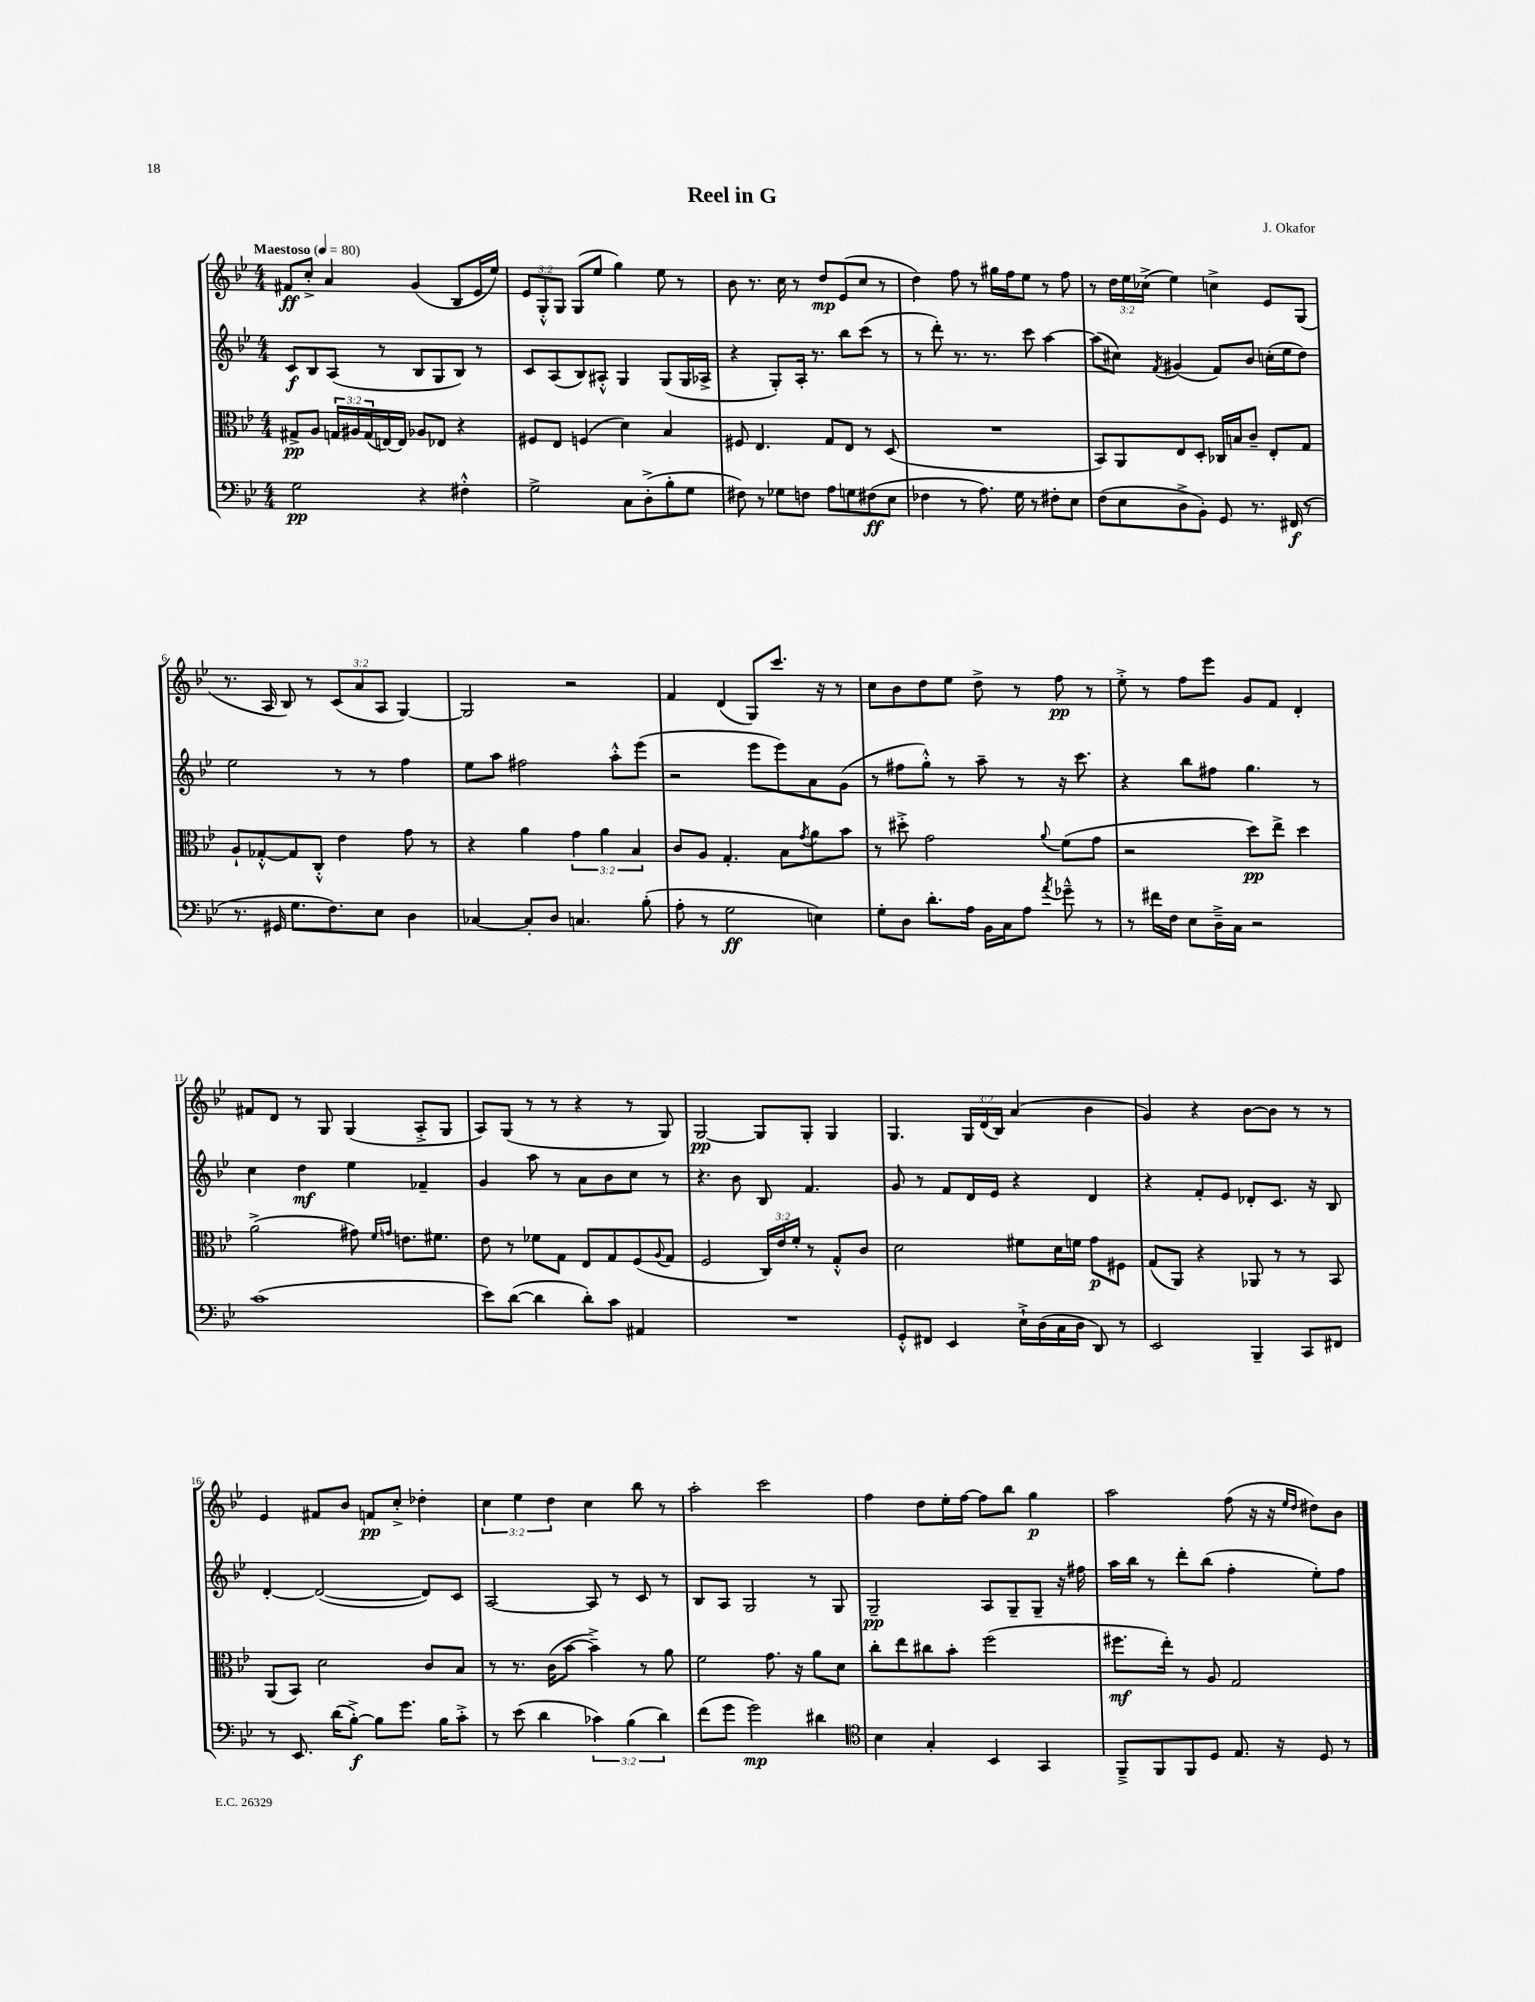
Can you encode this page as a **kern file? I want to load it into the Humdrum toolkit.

**kern	**dynam	**kern	**dynam	**kern	**dynam	**kern	**dynam
*part4	*part4	*part3	*part3	*part2	*part2	*part1	*part1
*staff4	*staff4	*staff3	*staff3	*staff2	*staff2	*staff1	*staff1
*clefF4	*	*clefC3	*	*clefG2	*	*clefG2	*
*k[b-e-]	*	*k[b-e-]	*	*k[b-e-]	*	*k[b-e-]	*
*M4/4	*	*M4/4	*	*M4/4	*	*M4/4	*
*MM80	*	*MM80	*	*MM80	*	*MM80	*
=1	=1	=1	=1	=1	=1	=1	=1
!	!	!	!	!	!	!LO:TX:a:B:t=Maestoso	!
2G\	pp	8G#X^/L	pp	8c/L	f	8f#X/L	ff
.	.	8A/J	.	8B-/	.	8cc'^/J	.
.	.	24Gn/LL	.	(8A/J	.	4a/	.
.	.	24A#X/	.	.	.	.	.
.	.	(24G/	.	.	.	.	.
.	.	[16En/)	.	8r	.	.	.
.	.	16E/JJ]	.	.	.	.	.
4r	.	8A-X/L	.	8B-/L	.	(4g/	.
.	.	8E-X/J	.	8G/	.	.	.
4F#X'^^\	.	4r	.	8B-/J)	.	8B-/L	.
.	.	.	.	8r	.	16e-/L	.
.	.	.	.	.	.	16ee-/JJ)	.
=2	=2	=2	=2	=2	=2	=2	=2
2G^\	.	8F#X/L	.	8c/L	.	12e-/L	.
.	.	.	.	.	.	12G'^^/	.
.	.	8E-/J	.	(8A/	.	.	.
.	.	.	.	.	.	12G/J	.
.	.	(4Fn/	.	8B-/)	.	(8G/L	.
.	.	.	.	8A#X'^^/J	.	8ee-/J	.
8C\L	.	4d\)	.	4G/	.	4gg\)	.
(8D'^\	.	.	.	.	.	.	.
8B-'\	.	4B-/	.	(8G/L	.	8ee-\	.
8G\J	.	.	.	16G/L	.	8r	.
.	.	.	.	16A-X^/JJ	.	.	.
=3	=3	=3	=3	=3	=3	=3	=3
8F#X\)	.	8F#X/	.	4r	.	8b-\	.
8r	.	4.E-/	.	.	.	8.r	.
8G-X\L	.	.	.	8G'/L)	.	.	.
.	.	.	.	.	.	16cc\	.
8Fn\J	.	.	.	16A'/Jk	.	8r	.
.	.	.	.	8.r	.	.	.
8A\L	.	8G/L	.	.	.	8dd/L	mp
8Gn\	.	8E-/J	.	8bb-\L	.	(8e-/	.
(8F#X\	ff	8r	.	(8ccc\J	.	8cc/J	.
8E-\J	.	(8D/	.	8r	.	8r	.
=4	=4	=4	=4	=4	=4	=4	=4
4F-X\	.	1r	.	8r	.	4dd\)	.
.	.	.	.	8ddd'\)	.	.	.
8r	.	.	.	8.r	.	8ff\	.
8.A\)	.	.	.	.	.	8r	.
.	.	.	.	8.r	.	.	.
.	.	.	.	.	.	16gg#X\LL	.
16G\	.	.	.	.	.	16ff\J	.
8r	.	.	.	8ccc\	.	8ee-\J	.
8F#X'\L	.	.	.	[4aa\	.	8r	.
8E-\J	.	.	.	.	.	8ff\	.
=5	=5	=5	=5	=5	=5	=5	=5
(8F\L	.	8BB-/L)	.	(8aa\L]	.	8r	.
8E-\	.	8AA/	.	8cc#X\J)	.	24dd\LL	.
.	.	.	.	.	.	24ee-\	.
.	.	.	.	.	.	(24cc-X^\JJ	.
.	.	.	.	8qf/	.	.	.
8D^\	.	8E-/	.	(4g#X/	.	4ee-\)	.
8BB-'\J)	.	8D'/J	.	.	.	.	.
8GG/	.	16C-X/LL	.	8f/L)	.	4ccn^\	.
.	.	16Bn/J	.	.	.	.	.
8.r	.	8c~/J	.	8b-/J	.	.	.
.	.	8E-'/L	.	(16ccn'\LL	.	8e-/L	.
(16FF#X/	f	.	.	16ee-\J	.	.	.
8r	.	8G/J	.	8dd\J)	.	(8G/J	.
!!LO:LB:g=z
=6	=6	=6	=6	=6	=6	=6	=6
8.r	.	8A`/L	.	2ee-\	.	8.r	.
.	.	[8G-X'^^/	.	.	.	.	.
16GG#X/	.	.	.	.	.	16A/	.
8.G\L	.	8G-/]	.	.	.	8B-/)	.
.	.	8C'^^/J	.	.	.	8r	.
8.F\)	.	.	.	.	.	.	.
.	.	4e-\	.	8r	.	(12c/L	.
.	.	.	.	.	.	12a/	.
8E-\J	.	.	.	8r	.	.	.
.	.	.	.	.	.	12A/J	.
4D\	.	8g\	.	4ff\	.	[4G/)	.
.	.	8r	.	.	.	.	.
=7	=7	=7	=7	=7	=7	=7	=7
[4C-X/	.	4r	.	8ee-\L	.	2G/]	.
.	.	.	.	8aa\J	.	.	.
8C-'/L]	.	4a\	.	2ff#X\	.	.	.
8D/J	.	.	.	.	.	.	.
4.Cn/	.	6g\	.	.	.	2r	.
.	.	6a\	.	.	.	.	.
.	.	.	.	8aa'^^\L	.	.	.
.	.	6B-/	.	.	.	.	.
(8B-'\	.	.	.	(8eee-\J	.	.	.
=8	=8	=8	=8	=8	=8	=8	=8
8A'\	.	8c/L	.	2r	.	4f/	.
8r	.	8A/J	.	.	.	.	.
2G\	ff	4.G'/	.	.	.	(4d/	.
.	.	.	.	8eee-\L	.	8G/L)	.
.	.	8B-\L	.	8eee-\)	.	8.ccc/J	.
.	.	8qg/	.	.	.	.	.
4En\)	.	8a\	.	8a\	.	.	.
.	.	.	.	.	.	16r	.
.	.	8b-\J	.	(8g\J	.	8r	.
=9	=9	=9	=9	=9	=9	=9	=9
8G'\L	.	8r	.	8r	.	8cc\L	.
8D\J	.	8dd#X'^\	.	8ff#X\L	.	8b-\	.
8.d'\L	.	2g\	.	8gg'^^\J)	.	8dd\	.
.	.	.	.	8r	.	8ee-\J	.
16A\Jk	.	.	.	.	.	.	.
16BB-\LL	.	.	.	8aa~\	.	8dd^\	.
16C\J	.	.	.	.	.	.	.
8A\J	.	.	.	8r	.	8r	.
8qa/	.	8qqa/	.	.	.	.	.
8g-X~^^\	.	(8f\L	.	16r	.	8ff\	pp
.	.	.	.	8.ccc\	.	.	.
8r	.	8g\J	.	.	.	8r	.
=10	=10	=10	=10	=10	=10	=10	=10
8r	.	2r	.	4r	.	8ee-'^\	.
16f#X\LL	.	.	.	.	.	8r	.
16F\JJ	.	.	.	.	.	.	.
8E-\L	.	.	.	8bb-\L	.	8ff\L	.
16D~^\L	.	.	.	8ff#X\J	.	8eee-\J	.
16C\JJ	.	.	.	.	.	.	.
2r	.	8dd\L)	pp	4.gg\	.	8g/L	.
.	.	8ee-^\J	.	.	.	8f/J	.
.	.	4dd\	.	.	.	4d'/	.
.	.	.	.	8r	.	.	.
!!LO:LB:g=z
=11	=11	=11	=11	=11	=11	=11	=11
(1c	.	(2a^\	.	4cc\	.	8f#X/L	.
.	.	.	.	.	.	8d/J	.
.	.	.	.	4dd\	mf	8r	.
.	.	.	.	.	.	8G/	.
.	.	8g#X\)	.	4ee-\	.	(4G/	.
.	.	16qqf/LL	.	.	.	.	.
.	.	16qqgn/JJ	.	.	.	.	.
.	.	8.en\L	.	.	.	.	.
.	.	.	.	4f-X~/	.	8A'^/L	.
.	.	8.f#X\J	.	.	.	.	.
.	.	.	.	.	.	8G/J	.
=12	=12	=12	=12	=12	=12	=12	=12
8e-\L)	.	8e-\	.	4g/	.	8A/L)	.
([8d\J	.	8r	.	.	.	(8G/J	.
4d\]	.	8f-X\L	.	8aa\	.	8r	.
.	.	8G\J	.	8r	.	8r	.
8d'\L)	.	8E-/L	.	8a\L	.	4r	.
8c\J	.	8G/	.	8b-\	.	.	.
4AA#X/	.	(8F/	.	8cc\J	.	8r	.
.	.	8qqA/	.	.	.	.	.
.	.	8G/J	.	8r	.	8G/)	.
=13	=13	=13	=13	=13	=13	=13	=13
1r	.	2F/	.	4.r	.	[2G/	pp
.	.	.	.	8b-\	.	.	.
.	.	24C/LL)	.	8B-/	.	8G/L]	.
.	.	24e-/	.	.	.	.	.
.	.	24f'/JJ	.	.	.	.	.
.	.	8r	.	4.f/	.	8G'/J	.
.	.	8G'^^/L	.	.	.	4G/	.
.	.	8c/J	.	.	.	.	.
=14	=14	=14	=14	=14	=14	=14	=14
8GG'^^/L	.	2d\	.	8g/	.	4.G/	.
8FF#X/J	.	.	.	8r	.	.	.
4EE-/	.	.	.	8f/L	.	.	.
.	.	.	.	16d/L	.	24G/LL	.
.	.	.	.	.	.	(24d/	.
.	.	.	.	16e-/JJ	.	.	.
.	.	.	.	.	.	24B-/JJ)	.
16E-`^\LL	.	8f#X\L	.	4r	.	(4a/	.
(16D\	.	.	.	.	.	.	.
16C\	.	16d\L	.	.	.	.	.
16D\JJ	.	16fn\JJ	.	.	.	.	.
8DD/)	.	8g\L	p	4d/	.	4b-\	.
8r	.	8F#X\J	.	.	.	.	.
=15	=15	=15	=15	=15	=15	=15	=15
2EE-/	.	(8G/L	.	4r	.	4g/)	.
.	.	8AA/J)	.	.	.	.	.
.	.	4r	.	8f'/L	.	4r	.
.	.	.	.	8e-/J	.	.	.
4BBB-~/	.	8AA-X/	.	8d-X'/L	.	[8b-\L	.
.	.	8r	.	8.c/J	.	8b-\J]	.
8CC/L	.	8r	.	.	.	8r	.
.	.	.	.	16r	.	.	.
8FF#X/J	.	8BB-/	.	8B-/	.	8r	.
!!LO:LB:g=z
=16	=16	=16	=16	=16	=16	=16	=16
8r	.	(8AA/L	.	[4d'/	.	4e-/	.
8.EE-/	.	8BB-/J)	.	.	.	.	.
.	.	2d\	.	(2d/_	.	8f#X/L	.
(16d\KL	.	.	.	.	.	.	.
[8B-'^\J)	f	.	.	.	.	8b-/J	.
8B-\L]	.	.	.	.	.	8fn/L	pp
8.g\J	.	.	.	.	.	8cc'^/J	.
.	.	8c/L	.	8d/L])	.	4dd-X'\	.
16B-\KL	.	.	.	.	.	.	.
8c'^\J	.	8B-/J	.	8c/J	.	.	.
=17	=17	=17	=17	=17	=17	=17	=17
8r	.	8r	.	[2A/	.	6cc\	.
(8e-\	.	8.r	.	.	.	.	.
.	.	.	.	.	.	6ee-\	.
4d\	.	.	.	.	.	.	.
.	.	(16c\KL	.	.	.	.	.
.	.	.	.	.	.	6dd\	.
.	.	[8b-\J	.	.	.	.	.
6c-X\)	.	4b-~^\])	.	8A/]	.	4cc\	.
.	.	.	.	8r	.	.	.
(6B-\	.	.	.	.	.	.	.
.	.	8r	.	8c/	.	8bb-\	.
6d\)	.	.	.	.	.	.	.
.	.	8a\	.	8r	.	8r	.
=18	=18	=18	=18	=18	=18	=18	=18
(8f\L	.	2f\	.	8B-/L	.	2aa'\	.
8g\J	.	.	.	8A/J	.	.	.
2g\)	mp	.	.	2G/	.	.	.
.	.	8.g\	.	.	.	2ccc\	.
.	.	16r	.	.	.	.	.
4d#X\	.	8a\L	.	8r	.	.	.
.	.	8d\J	.	8G/	.	.	.
=19	=19	=19	=19	=19	=19	=19	=19
*clefC4	*	*	*	*	*	*	*
4B-\	.	8cc'\L	.	2G~/	pp	4ff\	.
.	.	8ee-\	.	.	.	.	.
4G'/	.	8cc#X\	.	.	.	8dd\L	.
.	.	8b-'\J	.	.	.	16ee-'\L	.
.	.	.	.	.	.	[16ff\JJ	.
4BB-/	.	(2ff\	.	8A/L	.	8ff\L]	.
.	.	.	.	8G~/	.	8bb-\J	.
4GG/	.	.	.	8G~/J	.	4gg\	p
.	.	.	.	16r	.	.	.
.	.	.	.	16ff#X\	.	.	.
=20	=20	=20	=20	=20	=20	=20	=20
8FF~^/L	.	8.ff#X\L	mf	16aa\LL	.	2aa\	.
.	.	.	.	16bb-\JJ	.	.	.
8FF/	.	.	.	8r	.	.	.
.	.	16ee-'\Jk)	.	.	.	.	.
8FF/	.	8r	.	8ddd'\L	.	.	.
8D/J	.	8A/	.	(8bb-\J	.	.	.
8.E-/	.	2G/	.	4ff'\	.	(8ff\	.
.	.	.	.	.	.	16r	.
16r	.	.	.	.	.	16r	.
.	.	.	.	.	.	16qqee-/LL	.
.	.	.	.	.	.	16qqdd/JJ	.
8D/	.	.	.	8ee-'\L)	.	8dd#X\L)	.
8r	.	.	.	8ff\J	.	8b-\J	.
==	==	==	==	==	==	==	==
*-	*-	*-	*-	*-	*-	*-	*-
